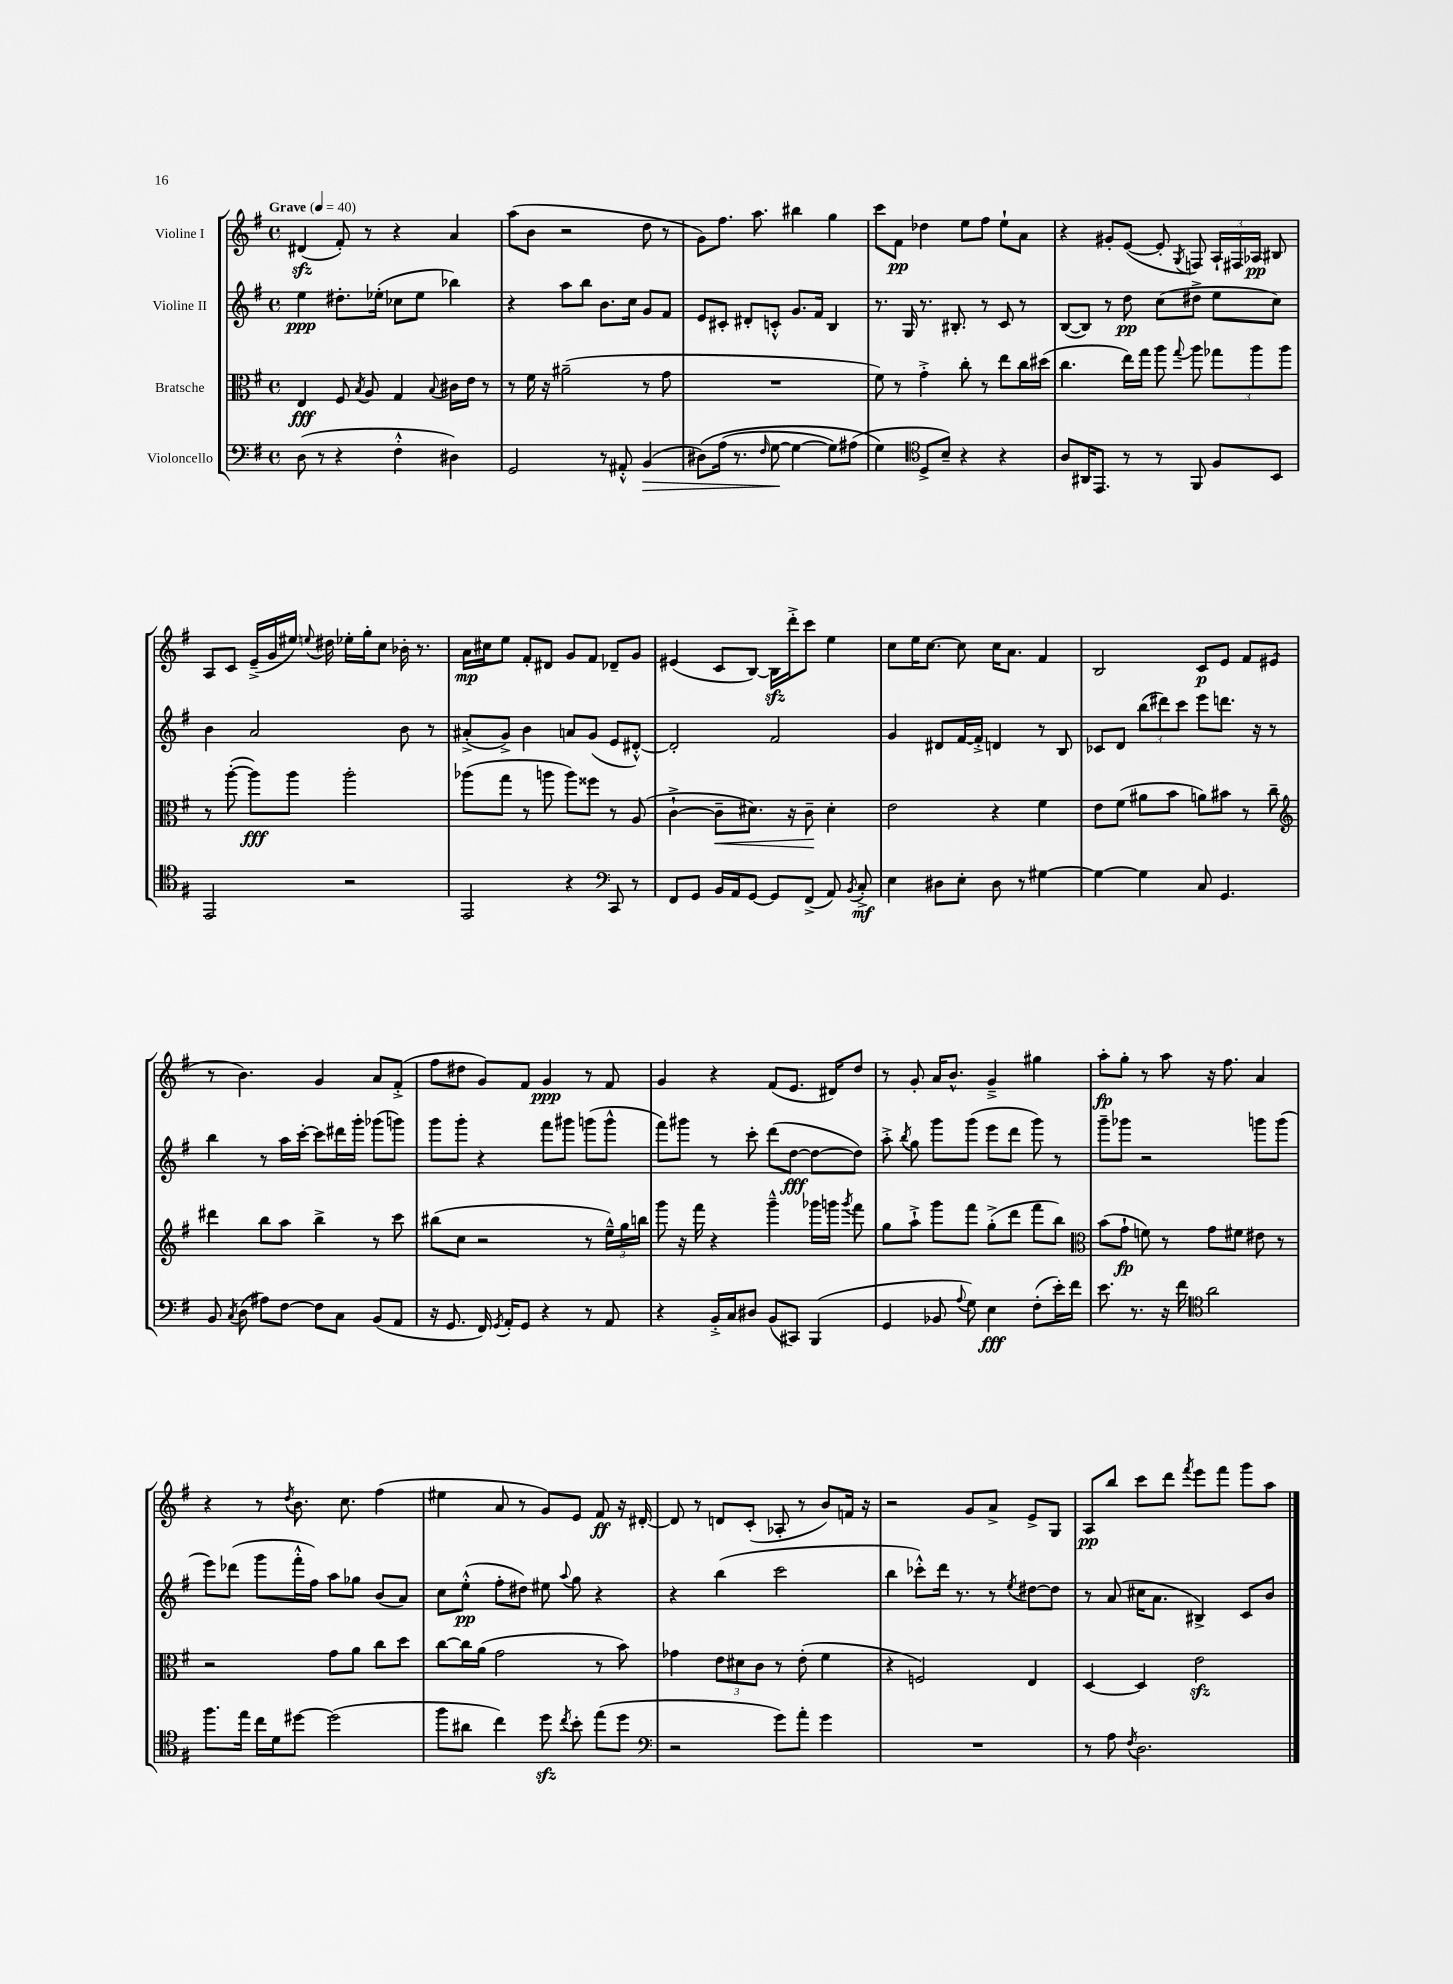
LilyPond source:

<<
\new StaffGroup <<
\new Staff = "s0" \with { instrumentName = "Violine I" } {
    \clef treble \key g \major \defaultTimeSignature \time 4/4 \tempo "Grave" 4 = 40
    \autoBeamOff dis'4\sfz( fis'8-.) r8 r4 a'4 |
    a''8[( b'8] r2 d''8 r8 |
    g'8[) fis''8.] a''8. bis''4 g''4 |
    c'''8[ fis'8]\pp des''4 e''8[ fis''8] e''8[-! a'8] |
    r4 gis'8[-. e'8]~( e'8-. \acciaccatura { g8 } f8) \tuplet 3/2 { a16[-! fis16 aes16]\pp } bis8 |
    a8[ c'8] e'16[--->( g'16 eis''16]) \appoggiatura { e''8 } dis''16 ees''16[-. g''16-. c''8] bes'16-. r8. |
    a'16[\mp cis''16 e''8] fis'8[-. dis'8] g'8[ fis'8] des'8[-- g'8] |
    eis'4( c'8[ b8]~) b16[\sfz d'''16-.-> c'''8] e''4 |
    c''8[ e''16 c''8.]~ c''8 c''16[ a'8.] fis'4 |
    b2 c'8[\p e'8] fis'8[ eis'8]( |
    r8 b'4.) g'4 a'8[ fis'8]-.->( |
    fis''8[ dis''8] g'8[) fis'8] g'4\ppp r8 fis'8 |
    g'4 r4 fis'8[( e'8.] dis'16[) d''8] |
    r8 g'8-. a'16[ b'8.]-^ g'4---> gis''4 |
    a''8[-.\fp g''8]-. r8 a''8 r16 fis''8. a'4 |
    r4 r8 \acciaccatura { d''8 } b'8. c''8. fis''4( |
    eis''4 a'8 r8 g'8[) e'8] fis'8\ff r16 dis'16~-. |
    dis'8 r8 d'8[ c'8]-.( aes8-. r8 b'8[) f'16] r16 |
    r2 g'8[ a'8]-> e'8[-> g8] |
    a8[\pp b''8] c'''8[ d'''8] \acciaccatura { fis'''8 } e'''8[ fis'''8] g'''8[ a''8] \bar "|." |
}
\new Staff = "s1" \with { instrumentName = "Violine II" } {
    \clef treble \key g \major \defaultTimeSignature \time 4/4
    \autoBeamOff e''4\ppp dis''8.[-. ees''16]-.( ces''8[ ees''8] bes''4) |
    r4 a''8[ b''8] b'8.[ c''16] g'8[ fis'8] |
    e'8[ cis'8]-. dis'8[-. c'8]-.-^ g'8.[ fis'16] b4 |
    r8. g16 r8. bis8.-. r8 c'8 r8 |
    b8[~( b8]) r8 d''8\pp c''8[( dis''8]-> e''8[ c''8]) |
    b'4 a'2 b'8 r8 |
    ais'8[-.->( g'8]->) b'4 a'8[ g'8]( e'8[ dis'8]~-.-^) |
    dis'2-. fis'2 |
    g'4 dis'8[ fis'16~ fis'16]-.-> d'4 r8 b8 |
    ces'8[ d'8] \tuplet 3/2 { b''8[( dis'''8) c'''8] } e'''8[ d'''8.] r16 r8 |
    b''4 r8 a''16[ c'''16]~-. c'''8[ dis'''16 g'''16]-. ges'''8[( g'''8]) |
    g'''8[ g'''8]-. r4 fis'''8[ gis'''8] g'''8[( g'''8]-^ |
    fis'''8[) gis'''8] r8 c'''8-. d'''8[( d''8]~\fff d''8[~ d''8]) |
    a''8-.-> \acciaccatura { b''8 } g''8 g'''8[ g'''8]( e'''8[ d'''8] g'''8) r8 |
    g'''8[-- ges'''8] r2 g'''8[ g'''8]( |
    e'''8[) des'''8]( g'''8[ fis'''16-.-^ fis''16]) a''8[ ges''8] b'8[( a'8]) |
    c''8[ e''8]-.-^\pp( fis''8[-. dis''8]) eis''8 \appoggiatura { a''8 } g''8 r4 |
    r4 b''4( c'''2 |
    b''4 ces'''8[-.-^) d'''16] r8. r8 \acciaccatura { e''8 } dis''8[~ dis''8] |
    r8 a'8( cis''16[ a'8.] bis4->) c'8[ b'8] \bar "|." |
}
\new Staff = "s2" \with { instrumentName = "Bratsche" } {
    \clef alto \key g \major \defaultTimeSignature \time 4/4
    \autoBeamOff e4\fff fis8 \acciaccatura { b8 } a8 g4 \appoggiatura { b8 } cis'16[ e'16] r8 |
    r8 fis'16 r16 ais'2--( r8 g'8 |
    R1 |
    fis'8) r8 g'4-.-> c''8-. r8 e''8[ c''16 dis''16]( |
    c''4. e''16[) g''16] a''8 \appoggiatura { g''8 } a''8 \tuplet 3/2 { ges''8[ a''8 a''8] } |
    r8 a''8~-.( a''8[\fff) a''8] a''2-. |
    aes''8[( g''8] r8 a''8 a''8[) fisis''8] r8 a8( |
    c'4~-!-> c'8[--\< dis'8.]) r16 c'8--\! dis'4-. |
    e'2 r4 fis'4 |
    e'8[ fis'8]( ais'8[ b'8] a'8[) bis'8] r8 c''8-- |
    \clef treble dis'''4 b''8[ a''8] b''4-> r8 c'''8 |
    bis''8[( c''8] r2 r8 \tuplet 3/2 { e''16[---^) g''16 b''16] } |
    g'''8 r16 fis'''16 r4 g'''4---^ ges'''16[ g'''16] \acciaccatura { g'''8 } fis'''8 |
    g''8[ a''8]-!-> g'''8[ fis'''8] g''8[-.->( d'''8] fis'''8[ b''8]) |
    \clef alto b'8[( g'8]-!\fp f'8) r8 g'8[ fis'8] eis'8 r8 |
    r2 g'8[ a'8] c''8[ d''8] |
    c''8[~ c''16 a'16]( g'2 r8 b'8) |
    ges'4 \tuplet 3/2 { e'8[ dis'8 c'8] } r8 e'8-.( fis'4 |
    r4 f2) e4 |
    d4~ d4 e'2\sfz \bar "|." |
}
\new Staff = "s3" \with { instrumentName = "Violoncello" } {
    \clef bass \key g \major \defaultTimeSignature \time 4/4
    \autoBeamOff d8( r8 r4 fis4-.-^ dis4) |
    g,2 r8 ais,8-.-^ b,4\>( |
    dis8[)\( a16]( r8. \grace { fis16 } g8~\! g4~ g8[) ais8]( |
    g4\) \clef tenor d8[-> b8]--) r4 r4 |
    a8[ ais,16 e,8.] r8 r8 fis,8 fis8[ b,8] |
    e,2 r2 |
    e,2 r4 \clef bass c,8 r8 |
    fis,8[ g,8] b,16[ a,16 g,8]~ g,8[ fis,8]->( a,8) \acciaccatura { b,8 } c8-.->\mf |
    e4 dis8[ e8]-. dis8 r8 gis4~ |
    gis4~ gis4 c8 g,4. |
    b,8 \acciaccatura { c8 } d8( ais8[) fis8]~ fis8[ c8] b,8[( a,8] |
    r16 g,8. fis,16) \acciaccatura { g,8 } a,16[-. g,8] r4 r8 a,8 |
    r4 b,16[-.-> c16 dis8] b,8[( cis,8]) b,,4( |
    g,4 bes,8 \appoggiatura { a8 } g8) e4\fff fis8[-.( e'16-.) fis'16] |
    e'8. r8. r16 fis'16 \clef tenor a'2 |
    fis''8.[ e''16] c''16[ d'16 dis''8]~ dis''2( |
    fis''8[ ais'8] c''4) d''8\sfz \acciaccatura { c''8 } b'8-. e''8[( d''8] |
    \clef bass r2 g'8[) a'8]-. g'4 |
    R1 |
    r8 a8 \acciaccatura { fis8 } d2. \bar "|." |
}
>>
>>
\layout { \context { \Score \remove "Bar_number_engraver" } }
